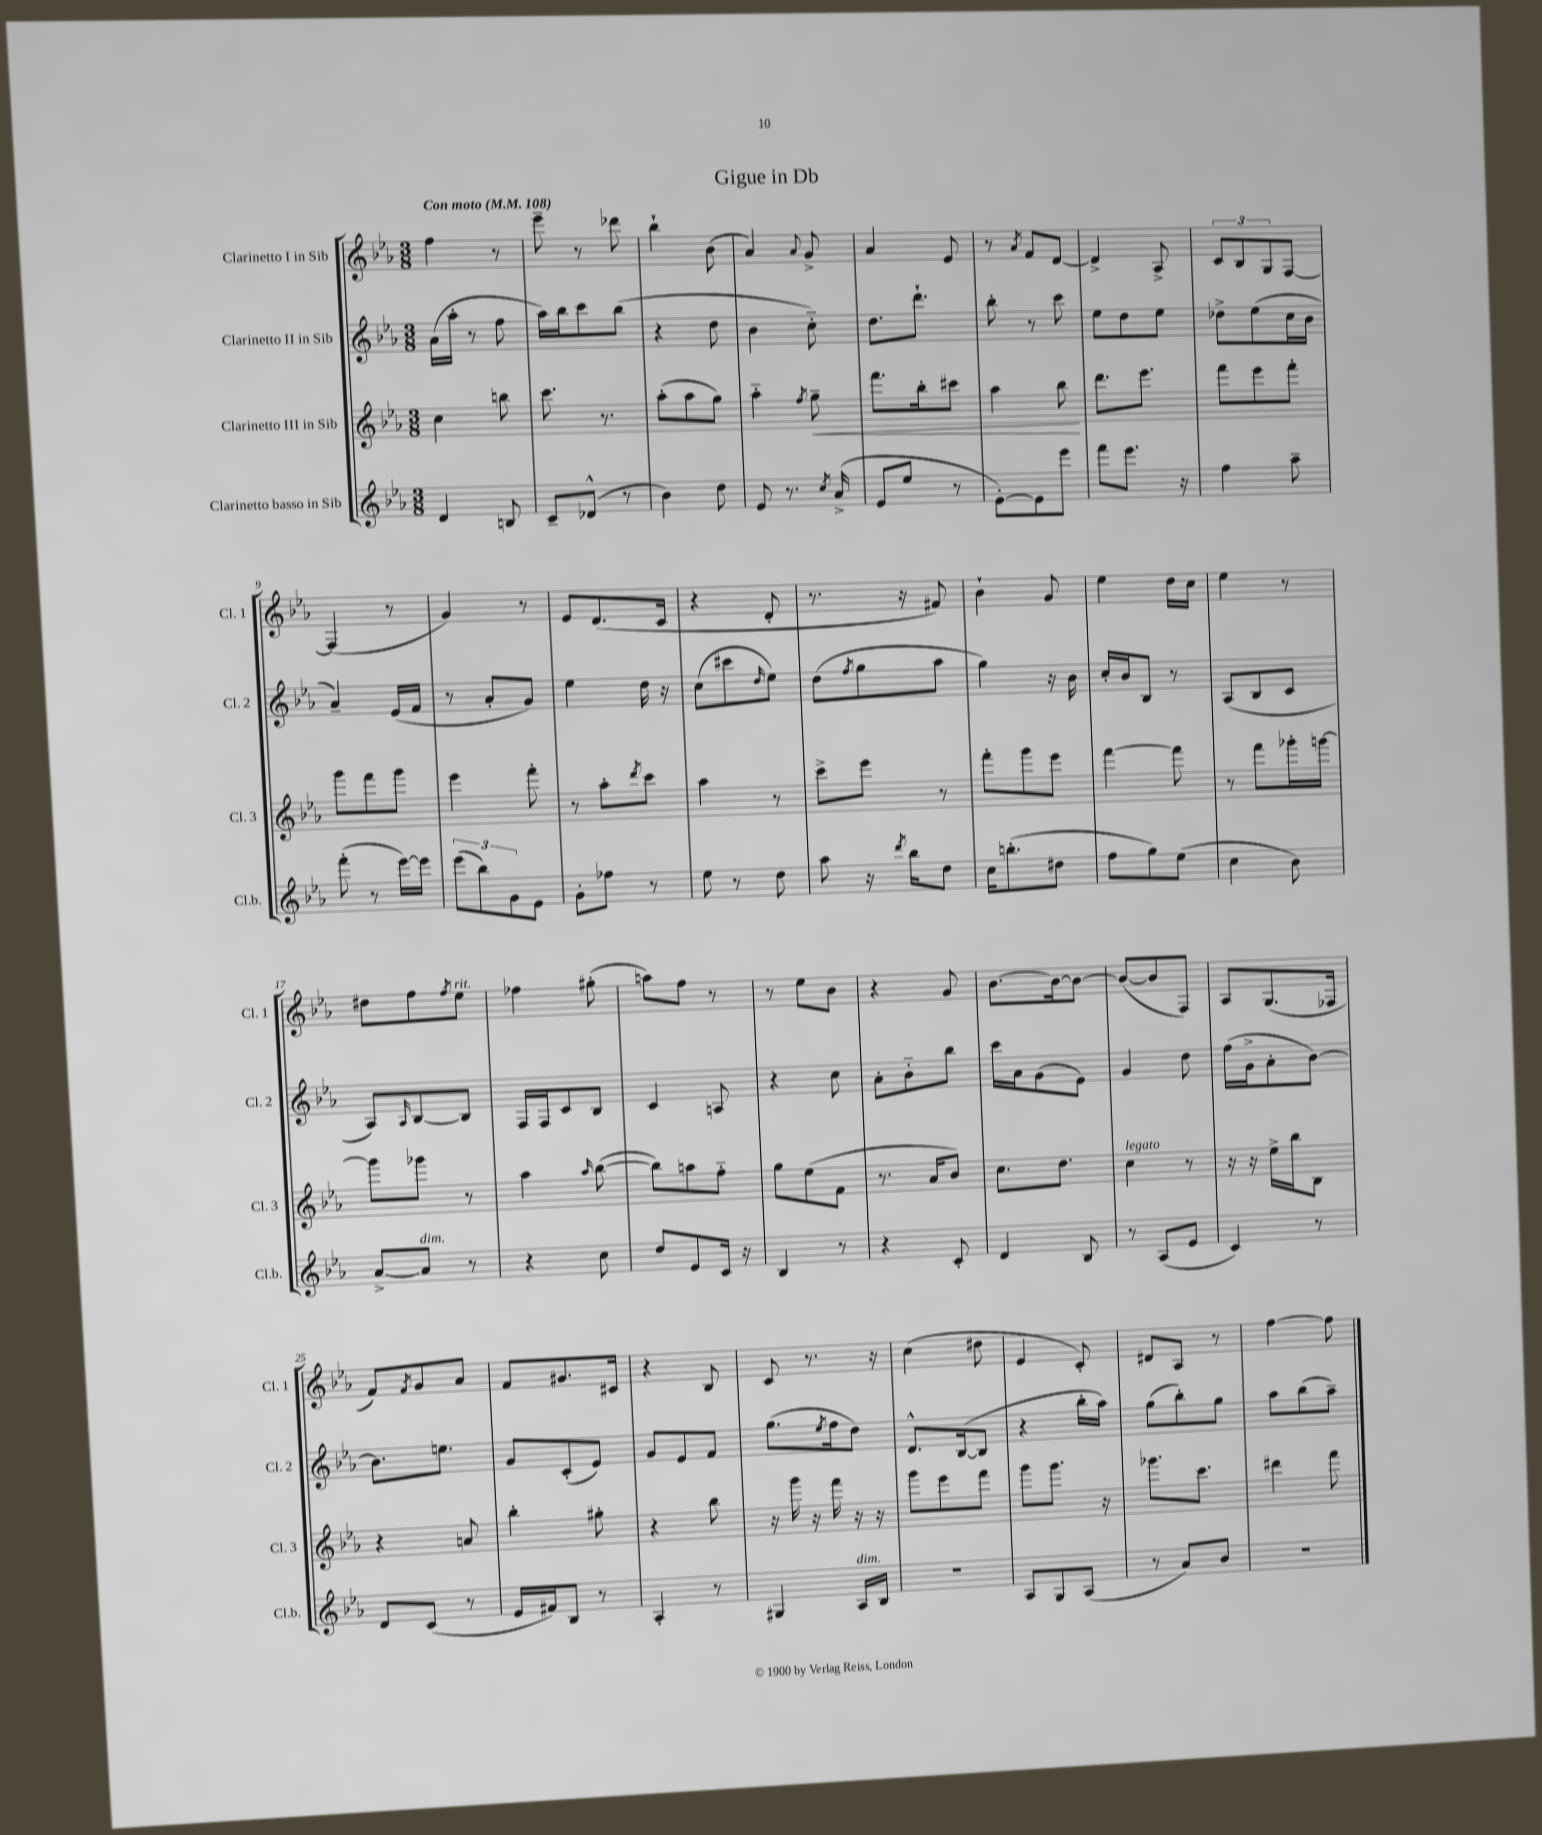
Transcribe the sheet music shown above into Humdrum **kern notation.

**kern	**kern	**dynam	**kern	**kern
*part4	*part3	*part3	*part2	*part1
*staff4	*staff3	*staff3	*staff2	*staff1
*I"Clarinetto basso in Sib	*I"Clarinetto III in Sib	*	*I"Clarinetto II in Sib	*I"Clarinetto I in Sib
*I'Cl.b.	*I'Cl. 3	*	*I'Cl. 2	*I'Cl. 1
*clefG2	*clefG2	*	*clefG2	*clefG2
*k[b-e-a-]	*k[b-e-a-]	*	*k[b-e-a-]	*k[b-e-a-]
*M3/8	*M3/8	*	*M3/8	*M3/8
*MM108	*MM108	*	*MM108	*MM108
=1	=1	=1	=1	=1
!	!	!	!	!LO:TX:a:B:t=Con moto
4d/	4cc\	.	(16a-\LL	4ff\
.	.	.	16aa-'\JJ	.
.	.	.	8r	.
8Bn/	8bbn\	.	8ff\	8r
=2	=2	=2	=2	=2
8c~/L	8.ccc\	.	16aa-\LL)	8eee-~\
.	.	.	16bb-\J	.
(8d-X^^/J	.	.	8ccc\	8r
.	8.r	.	.	.
8r	.	.	(8bb-\J	8ddd-X\
=3	=3	=3	=3	=3
4b-\)	(8aa-'\L	.	4r	4bb-`\
.	8aa-\	.	.	.
8dd\	8gg\J)	.	8dd\	(8b-\
=4	=4	=4	=4	=4
8e-/	4aa-\	.	4b-\	4a-/)
8.r	.	.	.	.
.	8qff/	.	.	8qqa-/
!	!	!LO:HP:b	!	!
.	8gg~\	<	8cc\)	8g^/
8qcc/	.	.	.	.
(16a-^/	.	.	.	.
=5	=5	=5	=5	=5
8e-/L	8.fff\L	.	8.dd\L	4a-/
8ee-/J	.	.	.	.
.	16bb-'\k	.	8.ddd`\J	.
8r	8ccc#X\J	.	.	8e-/
=6	=6	=6	=6	=6
[8e-'\L)	4aa-\	.	8bb-'\	8r
.	.	.	.	8qa-/
8e-\]	.	.	8r	8f/L
8eee-\J	8bb-\	.	8ccc\	[8d/J
.	.	[	.	.
=7	=7	=7	=7	=7
8fff\L	8.ddd\L	.	8ee-\L	4d^/]
8.eee-\J	.	.	8dd\	.
.	8.eee-\J	.	.	.
.	.	.	8ee-\J	8A-^/
16r	.	.	.	.
=8	=8	=8	=8	=8
4ff\	8fff\L	.	8dd-X^\L	12c/L
.	.	.	.	12B-/
.	8eee-\	.	(8ee-\	.
.	.	.	.	12G/
8aa-~\	8fff'\J	.	16cc\L	[8F/J
.	.	.	16b-\JJ	.
!!LO:LB:g=z
=9	=9	=9	=9	=9
(8fff'\	8ggg\L	.	4a-~/)	(4F/]
8r	8fff\	.	.	.
[16eee-\LL)	8ggg\J	.	(16e-/LL	8r
16eee-\JJ]	.	.	16f/JJ	.
=10	=10	=10	=10	=10
(12eee-\L	4eee-\	.	8r	4g/)
12bb-\)	.	.	.	.
.	.	.	8a-'/L	.
12g\	.	.	.	.
8e-\J	8fff'\	.	8g/J)	8r
=11	=11	=11	=11	=11
8g'\L	8r	.	4ee-\	8e-/L
8ff-X\J	8aa-'\L	.	.	(8.d/
.	8qddd/	.	.	.
8r	8ccc\J	.	16dd\	.
.	.	.	16r	16c/Jk
=12	=12	=12	=12	=12
8ee-\	4aa-\	.	(8cc\L	4r
8r	.	.	8ccc#X\	.
.	.	.	16qqdd/	.
8dd\	8r	.	8ee-\J)	8d'/
=13	=13	=13	=13	=13
8aa-\	8ccc^\L	.	(8dd\L	8.r
.	.	.	8qff/	.
16r	8eee-\J	.	8gg\	.
8qddd/	.	.	.	.
16bb-\KL	.	.	.	16r
8dd\J	8r	.	8aa-\J	8f#X/)
=14	=14	=14	=14	=14
16cc\KL	8fff'\L	.	4gg\)	4b-`\
(8.bbn'\	.	.	.	.
.	8ggg\	.	.	.
8dd#X\J	8eee-\J	.	16r	8g/
.	.	.	16b-\	.
=15	=15	=15	=15	=15
8ff\L	[4fff\	.	16cc'/LL	4ee-\
.	.	.	16b-/J	.
8gg\)	.	.	8B-/J	.
(8ee-\J	8fff\]	.	8r	16dd\LL
.	.	.	.	16cc\JJ
=16	=16	=16	=16	=16
4cc\	8r	.	(8A-/L	4ee-\
.	8fff\L	.	8B-/	.
8b-\)	16ggg-X'\L	.	8c/J	8r
.	[16gggn\JJ	.	.	.
!!LO:LB:g=z
=17	=17	=17	=17	=17
[8a-^/L	8ggg\L]	.	8A-/L)	8dd#X\L
.	.	.	16qqA-/	.
!LO:TX:a:i:t=dim.	!	!	!	!
8a-/J]	8ggg-X\J	.	[8B-/	8ff\
.	.	.	.	8qff/
!	!	!	!	!LO:TX:a:i:t=rit.
8r	8r	.	8B-/J]	8ee-\J
=18	=18	=18	=18	=18
4r	4aa-\	.	16F/LL	4ff-X\
.	.	.	16F/J	.
.	.	.	8c/	.
.	16qqaa-/	.	.	.
8cc\	([8bb-\	.	8B-/J	(8gg#X'\
=19	=19	=19	=19	=19
8dd/L	8bb-\L])	.	4c/	8aan\L)
8e-/	8aan\	.	.	8ff\J
16c/Jk	8ff\J	.	8An/	8r
16r	.	.	.	.
=20	=20	=20	=20	=20
4B-/	8gg\L	.	4r	8r
.	(8ee-\	.	.	8ee-\L
8r	8f\J	.	8cc\	8b-\J
=21	=21	=21	=21	=21
4r	8.r	.	8a-'\L	4r
.	.	.	8b-\	.
.	16a-/KL	.	.	.
8c'/	8b-/J)	.	8bb-\J	8g/
=22	=22	=22	=22	=22
4d/	8.cc\L	.	16ccc\LL	[8.b-\L
.	.	.	16a-\J	.
.	.	.	(8g\	.
.	8.dd\J	.	.	16b-\k_
8B-/	.	.	8e-\J)	8b-\J_
=23	=23	=23	=23	=23
!	!LO:TX:a:i:t=legato	!	!	!
8r	4cc\	.	4g/	(8b-/L_
(8A-/L	.	.	.	8b-/]
8e-/J	8r	.	8dd\	8F/J)
=24	=24	=24	=24	=24
4c/)	16r	.	(16ff\LL	8A-/L
.	16r	.	16g^\J	.
.	16ee-^\LL	.	8a-'\	(8.G/
.	16bb-\J	.	.	.
8r	8B-\J	.	[8b-\J)	.
.	.	.	.	16F-X/Jk
!!LO:LB:g=z
=25	=25	=25	=25	=25
8d/L	4r	.	8.b-\L]	8f/L)
.	.	.	.	8qf/
(8c/J	.	.	.	8g/
.	.	.	8.een\J	.
8r	8an/	.	.	8a-/J
=26	=26	=26	=26	=26
16e-/LL	4bb-'\	.	8g/L	8f/L
16f#X/J)	.	.	.	.
8B-/J	.	.	(8c'/	8.g#X/
8r	8gg#X'\	.	8e-/J)	.
.	.	.	.	16c#X/Jk
=27	=27	=27	=27	=27
4A-'/	4r	.	8g/L	4r
.	.	.	8e-/	.
8r	8bb-\	.	8f/J	8B-/
=28	=28	=28	=28	=28
4G#X/	16r	.	(8.gg\L	8c/
.	16ggg\	.	.	.
.	16r	.	.	8.r
.	.	.	8qee-/	.
.	16fff\	.	16ff\k	.
!LO:TX:a:i:t=dim.	!	!	!	!
16A-/LL	16r	.	8dd\J)	.
16B-/JJ	16r	.	.	16r
=29	=29	=29	=29	=29
4.r	8ggg\L	.	8.d^^/L	(4cc\
.	8eee-\	.	.	.
.	.	.	([16B-/k	.
.	8fff\J	.	8B-/J]	8dd#X\
=30	=30	=30	=30	=30
8A-/L	8ggg\L	.	4r	4e-/
8G/	8.ggg\J	.	.	.
(8A-/J	.	.	16bb-'\LL	8c'/)
.	16r	.	16aa-\JJ)	.
=31	=31	=31	=31	=31
8r	8.ggg-X\L	.	(8gg\L	8d#X/L
8a-/L)	.	.	8bb-'\)	8A-/J
.	8.ccc\J	.	.	.
8b-/J	.	.	8gg\J	8r
=32	=32	=32	=32	=32
4.r	4ddd#X\	.	8aa-\L	[4ff\
.	.	.	(8bb-\	.
.	8fff\	.	8aa-~\J)	8ff\]
==	==	==	==	==
*-	*-	*-	*-	*-
